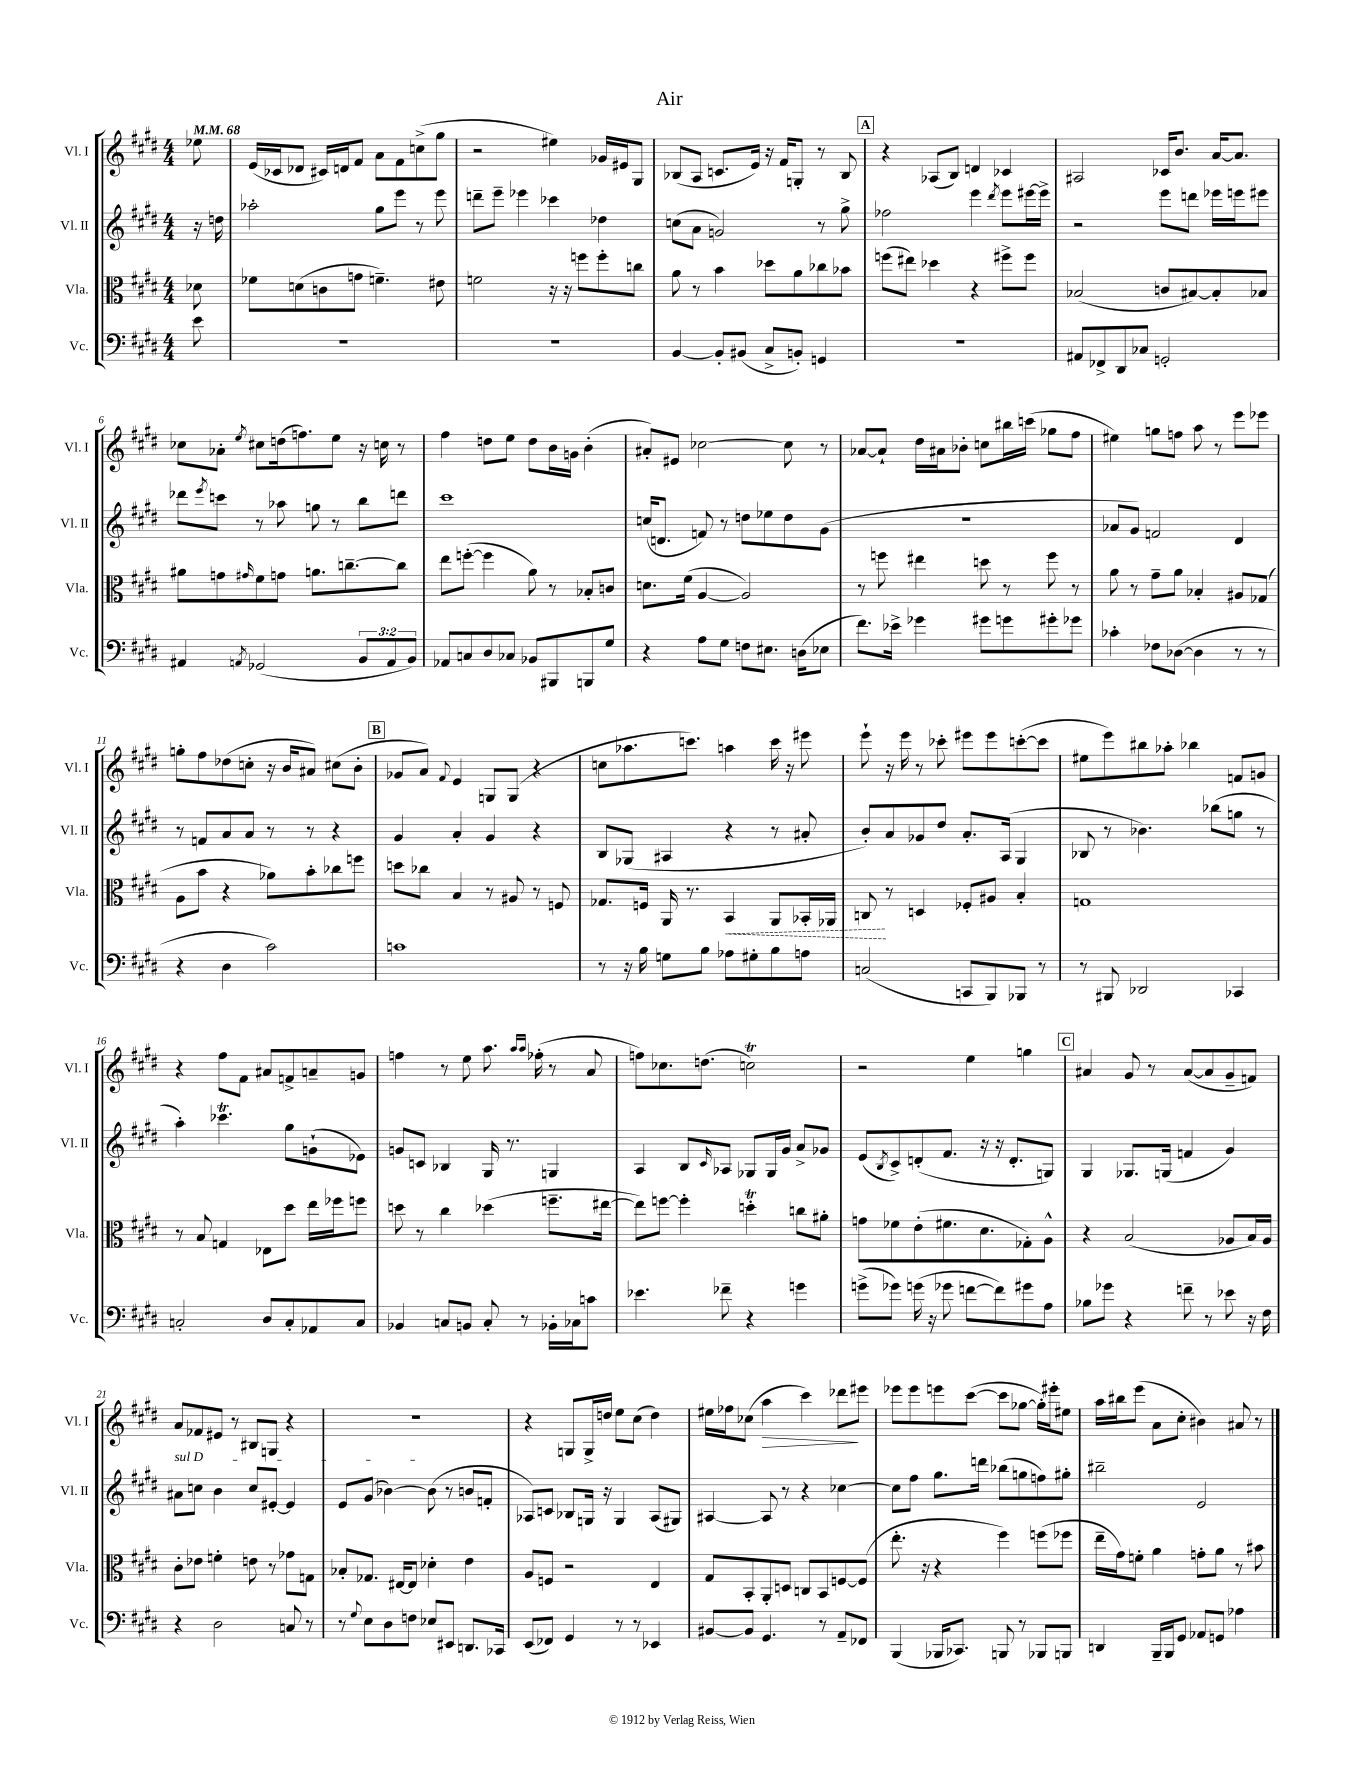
\header { title = "Air" }
<<
\new StaffGroup <<
\new Staff = "s0" \with { instrumentName = "Vl. I" shortInstrumentName = "Vl. I" } {
    \clef treble \key e \major \numericTimeSignature \time 4/4 \partial 8 \tempo 4 = 68
    ees''8 |
    e'16( ces'16 des'8 cis'16) d'16 fis'8 a'8 fis'8 c''8->( gis''8 |
    r2 eis''4) ges'16 eis'16 gis8 |
    bes8( a8 c'8. e'16) r16 fis'16 g8-. r8 bes8 |
    \mark \markup { \box "A" } r4 aes8( b8) d'4 ces'4 |
    ais2 ces'16 b'8. a'16~ a'8. |
    ces''8 aes'8-. \acciaccatura { e''8 } cis''8 d''16( f''8.) e''8 r16 c''16 r8 |
    fis''4 d''8 e''8 d''8 b'16 g'16 b'4-.( |
    ais'8-.) eis'8 ces''2~ ces''8 r8 |
    aes'8~ aes'8-! dis''16 ais'16 bes'8-. c''8 bis''16 c'''16( ges''8 fis''8 |
    eis''4) g''8 f''8 a''8 r8 e'''8 ees'''8 |
    g''8-. fis''8 des''8( c''8-. r16 b'16 ais'8) cis''8( b'8-. |
    \mark \markup { \box "B" } ges'8 a'8) \appoggiatura { fis'8 } e'4 g8 g8( r4 |
    c''8 aes''8. c'''8.) a''4 c'''16 r16 eis'''8 |
    e'''8-! r16 e'''16 r8 ces'''8-. eis'''8 eis'''8 c'''8~-.( c'''8 |
    eis''8 e'''8) bis''8 aes''8-. bes''4 f'8 g'8 |
    r4 fis''8 fis'8 ais'8 f'8-> a'8-- g'8 |
    f''4 r8 e''8 a''8. \grace { a''16 a''16 } fes''16-.( r8 a'8 |
    f''8) ces''8. d''8.( c''2\trill) |
    r2 e''4 g''4 |
    \mark \markup { \box "C" } ais'4 gis'8 r8 ais'8~( ais'8 gis'8-- f'8) |
    a'8 fes'8 eis'8 r8 bis8 g8 r4 |
    R1 |
    r4 g8 g16-> d''16 e''8 cis''8( d''4) |
    eis''16 fes''16 ces''8( a''4\> cis'''4) des'''8\! eis'''8 |
    ees'''8 ees'''8 e'''8 cis'''8~( cis'''8 ges''8~ ges''16-.) eis'''16-. eis''8 |
    a''16 bis''16 e'''8( a'8 cis''8-. bis'4) ais'8 r8 \bar "|." |
}
\new Staff = "s1" \with { instrumentName = "Vl. II" shortInstrumentName = "Vl. II" } {
    \clef treble \key e \major \numericTimeSignature \time 4/4 \partial 8
    r16 d''16 |
    aes''2-. gis''8 e'''8 r8 e'''8 |
    d'''8-- e'''8-- ees'''4 ces'''4 des''4 |
    c''8( a'8 g'2) r8 gis''8-> |
    \mark \markup { \box "A" } fes''2 e'''4 \acciaccatura { dis'''8 } e'''8 eis'''16~ eis'''16-> |
    r2 e'''8 d'''8 ees'''16 e'''16 eis'''8 |
    des'''8 \acciaccatura { e'''8 } c'''8 r8 aes''8 g''8 r8 b''8 d'''8 |
    cis'''1 |
    c''16( d'8. f'8) r8 d''8 ees''8 d''8 gis'8( |
    R1 |
    aes'8 gis'8) f'2 dis'4 |
    r8 f'8 a'8 a'8 r8 r8 r4 |
    \mark \markup { \box "B" } gis'4 a'4-. gis'4 r4 |
    b8 ges8( ais4 r4 r8 ais'8-. |
    b'8-.) a'8 ges'8 dis''8 a'8.-. a16( gis4 |
    bes8 r8 bes'4.) bes''8( g''8 r8 |
    a''4-.) ces'''4.\trill gis''8 g'8-!( ees'8) |
    g'8 c'8 bes4 gis16 r8. g4 |
    a4 b8 \grace { cis'16 } aes8 ges8 ges16 gis'16 a'8-> ges'8 |
    e'8( \acciaccatura { b8 } cis'8->) d'8-.( fis'8. r16 r16 d'8.-. g8) |
    \mark \markup { \box "C" } gis4 ges8. g16( f'4 gis'4) |
    \once \override TextSpanner.bound-details.left.text = \markup { \italic "sul D" } ais'8\startTextSpan c''8 b'4 c''8 eis'8~-. eis'4 |
    e'8 gis'8( bes'4~) bes'8\stopTextSpan( r8 b'8 f'8-. |
    aes8) c'8 bes8 g16 r16 g4 aes8( gis8) |
    ais4~ ais8 r8 r4 ces''4~ |
    ces''8 fis''8 gis''8. d'''16 bes''8( g''8 f''8) gis''8-. |
    bis''2-- e'2 \bar "|." |
}
\new Staff = "s2" \with { instrumentName = "Vla." shortInstrumentName = "Vla." } {
    \clef alto \key e \major \numericTimeSignature \time 4/4 \partial 8
    des'8 |
    fes'8 d'8( c'8 g'8 f'4.--) eis'8 |
    f'2 r16 r16 f''8 f''8-. c''8 |
    a'8 r8 b'4 des''8 a'8 ces''8 bes'8 |
    \mark \markup { \box "A" } f''8( eis''8) des''4 r4 fis''8-> fis''8 |
    bes2( c'8 bis8~) bis8-. bes8 |
    ais'8 g'8 \grace { gis'16 } fis'8 g'8 a'8. c''8.~-- c''8 |
    e''8 f''8~-.( f''4 a'8) r8 bes8-. c'8 |
    d'8. fis'16( a4~ a2) |
    r8 f''8 eis''4 d''8 r8 f''8 r8 |
    a'8 r8 gis'8-- a'8 bes4-. ais8 ges8( |
    a8 b'8 r4 aes'8) b'8-. ces''8 f''8 |
    \mark \markup { \box "B" } d''8 ces''8 b4 r8 ais8 r8 f8 |
    ges8. f16 a,16 r8. \once \override Hairpin.style = #'dashed-line b,4\< a,8 bes,16-. aes,16 |
    c8\! r8 d4 fes8-. ais8 b4-. |
    g1 |
    r8 b8 g4 ees8 dis''8 e''16 fes''16 f''8 |
    d''8 r8 cis''4 des''4( f''8.-- eis''16~ |
    eis''8) f''8~ f''4-. d''4-.\trill c''8 ais'8-. |
    g'8 fes'8 e'8-.( fis'8. dis'8. ges8-.) a8-^ |
    \mark \markup { \box "C" } r4 b2( aes8 b16) aes16 |
    cis'8-. ees'8 f'4-. e'8 r8 ges'8 g8 |
    bes8-. ges8. eis16~ eis8 des'4-. e'4 |
    a8 f8 r2 e4 |
    gis8 b,8-. a,8-. d8 c8 b,8 f8~ f8( |
    e''8.-. r16 r4 fis''4) f''8( fes''8 |
    e''16-- gis'16) f'8-. a'4 g'8-. a'8 r8 bis'8 \bar "|." |
}
\new Staff = "s3" \with { instrumentName = "Vc." shortInstrumentName = "Vc." } {
    \clef bass \key e \major \numericTimeSignature \time 4/4 \override Staff.TupletNumber.text = #tuplet-number::calc-fraction-text \partial 8
    e'8 |
    R1 |
    R1 |
    b,4~ b,8-. bis,8( cis8-> b,8-.) g,4 |
    \mark \markup { \box "A" } r1 |
    ais,8 fes,8-> dis,8 ces8 g,2-. |
    ais,4 \acciaccatura { a,8 } ges,2( \tuplet 3/2 { b,8 a,8 b,8) } |
    aes,8 c8 dis8 ces8 bes,8 bis,,8 b,,8 gis8 |
    r4 a8 gis8 f8 eis8. d16( ees8 |
    fis'8.) ees'16-> ges'4 gis'8 g'8 gis'8-. ges'8 |
    ces'4-. fes8 des8~( des4 r8 r8 |
    r4 dis4 cis'2) |
    \mark \markup { \box "B" } c'1 |
    r8 r16 b16 g8 b8 aes8 gis8-. b8 a8 |
    c2( c,8 b,,8) bes,,8 r8 |
    r8 bis,,8 des,2 ces,4 |
    c2-. dis8 c8-. aes,8 c8 |
    bes,4 c8 b,8 c8-. r8 bes,16-. ces16 c'8 |
    ees'4. fes'8-- r4 g'4 |
    g'8->( ges'8) g'16( r16 ges'8 f'8~ f'8) gis'8 a8 |
    \mark \markup { \box "C" } bes8 ges'8 r4 f'8-- r8 ees'8 r16 fis16 |
    r4 dis2 c8 r8 |
    r8 \appoggiatura { gis8 } e8 dis8 f8 ees8 eis,8 d,8. ces,16 |
    e,8( fes,8) gis,4 r8 r8 ees,4 |
    bis,8~ bis,8 gis,4. r8 a,8-- fes,8 |
    b,,4( bes,,16 ces,8.) b,,8 r8 bes,,8 b,,8 |
    d,4 b,,16-- b,,16 gis,8 aes,8 g,8 aes4 \bar "|." |
}
>>
>>
